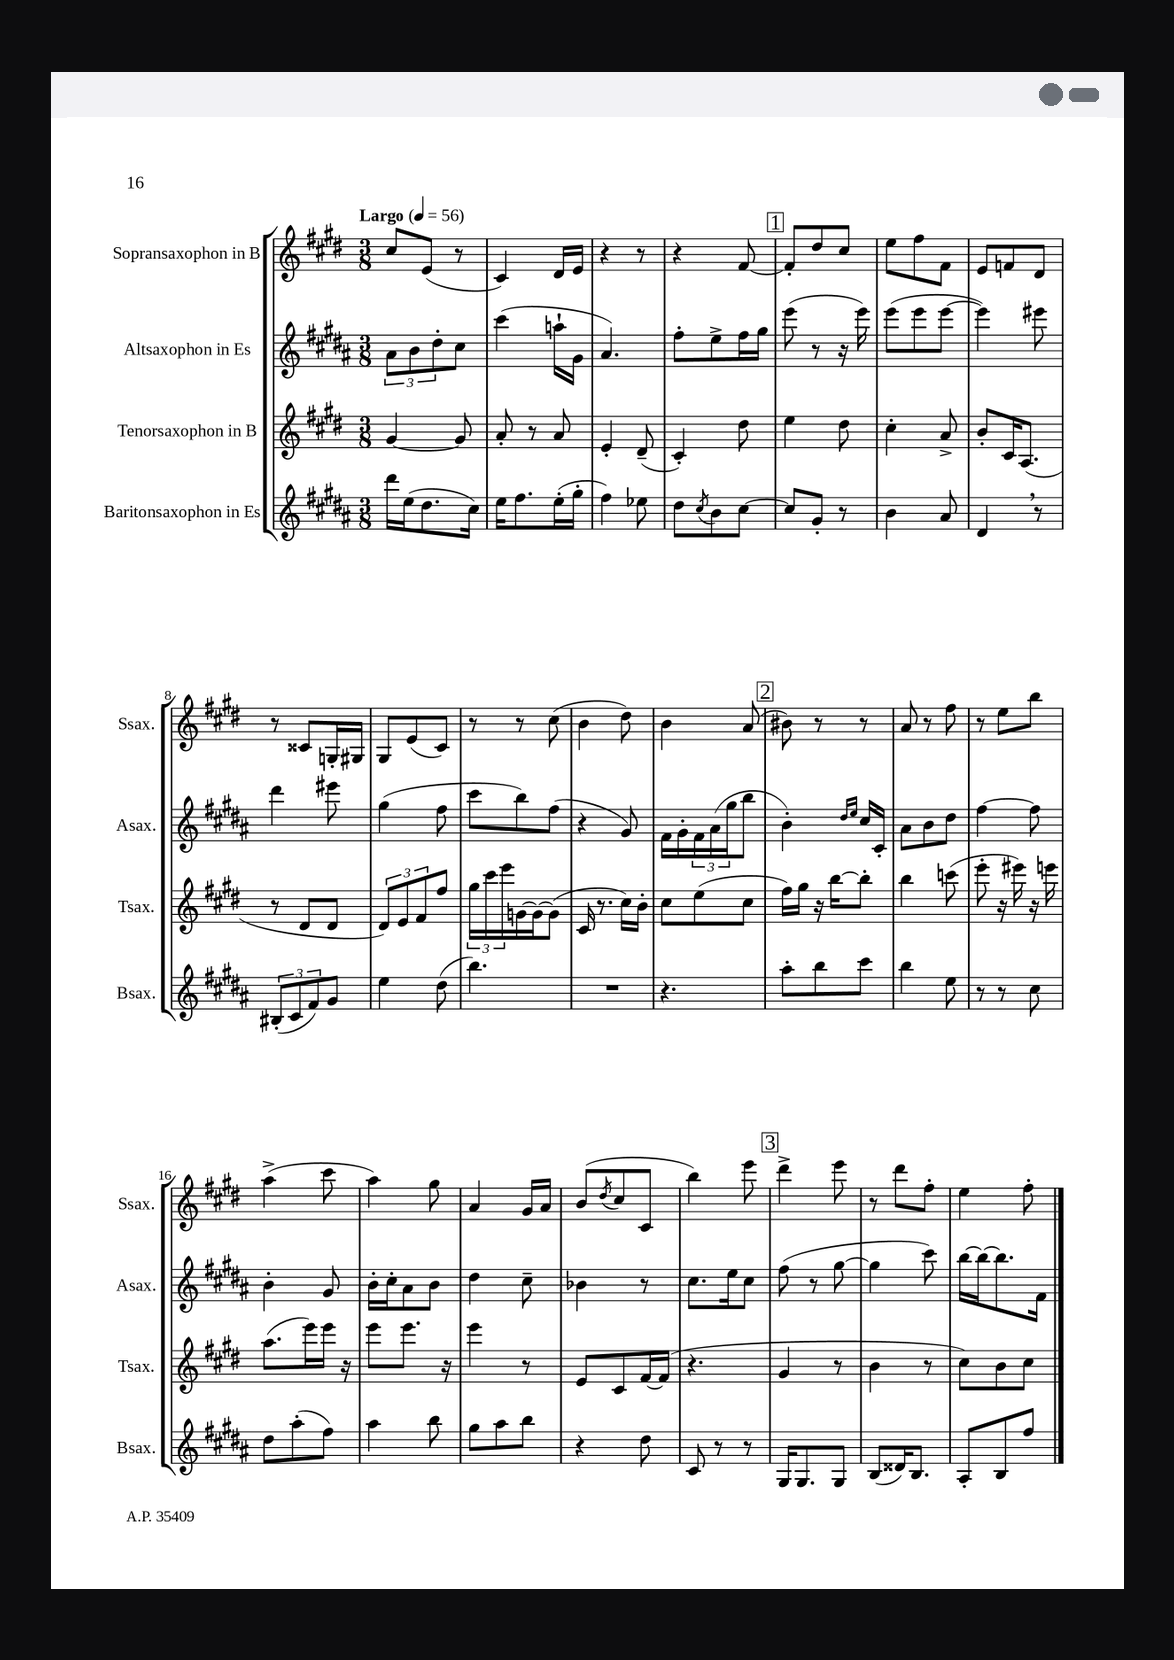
<<
\new StaffGroup <<
\new Staff = "s0" \with { instrumentName = "Sopransaxophon in B" shortInstrumentName = "Ssax." } {
    \clef treble \key e \major \numericTimeSignature \time 3/8 \tempo "Largo" 4 = 56
    cis''8 e'8( r8 |
    cis'4) dis'16 e'16 |
    r4 r8 |
    r4 fis'8~ |
    \mark \markup { \box "1" } fis'8-. dis''8 cis''8 |
    e''8 fis''8 fis'8 |
    e'8 f'8 dis'8 |
    r8 cisis'8 g16-. gis16 |
    gis8 e'8( cis'8) |
    r8 r8 cis''8( |
    b'4 dis''8) |
    b'4 a'8( |
    \mark \markup { \box "2" } bis'8) r8 r8 |
    a'8 r8 fis''8 |
    r8 e''8 b''8 |
    a''4->( cis'''8 |
    a''4) gis''8 |
    a'4 gis'16 a'16 |
    b'8( \acciaccatura { dis''8 } cis''8 cis'8 |
    b''4) e'''8 |
    \mark \markup { \box "3" } dis'''4-> e'''8 |
    r8 dis'''8 fis''8-. |
    e''4 fis''8-. \bar "|." |
}
\new Staff = "s1" \with { instrumentName = "Altsaxophon in Es" shortInstrumentName = "Asax." } {
    \clef treble \key b \major \numericTimeSignature \time 3/8
    \tuplet 3/2 { ais'8 b'8 dis''8-. } cis''8 |
    cis'''4( a''16-! gis'16 |
    ais'4.) |
    fis''8-. e''8-> fis''16 gis''16 |
    \mark \markup { \box "1" } e'''8( r8 r16 e'''16) |
    e'''8( e'''8 e'''8~ |
    e'''4) eis'''8 |
    dis'''4 eis'''8 |
    gis''4( fis''8 |
    cis'''8 b''8) fis''8( |
    r4 gis'8) |
    fis'16 gis'16-. \tuplet 3/2 { fis'16 ais'16( gis''16 } b''8 |
    \mark \markup { \box "2" } b'4-.) \grace { dis''16 e''16 } cis''16 cis'16-. |
    ais'8 b'8 dis''8 |
    fis''4~ fis''8 |
    b'4-. gis'8 |
    b'16-. cis''16-. ais'8 b'8 |
    dis''4 cis''8-- |
    bes'4 r8 |
    cis''8. e''16 cis''8 |
    \mark \markup { \box "3" } fis''8( r8 gis''8~ |
    gis''4 cis'''8) |
    b''16~ b''16~ b''8. fis'16 \bar "|." |
}
\new Staff = "s2" \with { instrumentName = "Tenorsaxophon in B" shortInstrumentName = "Tsax." } {
    \clef treble \key e \major \numericTimeSignature \time 3/8
    gis'4~ gis'8 |
    a'8-. r8 a'8 |
    e'4-. dis'8--( |
    cis'4-.) dis''8 |
    \mark \markup { \box "1" } e''4 dis''8 |
    cis''4-. a'8-> |
    b'8-. cis'16 a8.( |
    r8 dis'8 dis'8 |
    \tuplet 3/2 { dis'8) e'8 fis'8 } fis''8 |
    \tuplet 3/2 { gis''16 cis'''16 e'''16 } g'16~ g'16~ g'8( |
    cis'16 r8. cis''16) b'16-. |
    cis''8 e''8( cis''8 |
    \mark \markup { \box "2" } fis''16) gis''16 r16 b''16~ b''8-. |
    b''4 c'''8( |
    e'''8-. r16 eis'''16) r16 e'''16 |
    a''8.( e'''16) e'''16 r16 |
    e'''8 e'''8. r16 |
    e'''4 r8 |
    e'8 cis'8 fis'16~ fis'16( |
    r4. |
    \mark \markup { \box "3" } gis'4 r8 |
    b'4 r8 |
    cis''8) b'8 cis''8 \bar "|." |
}
\new Staff = "s3" \with { instrumentName = "Baritonsaxophon in Es" shortInstrumentName = "Bsax." } {
    \clef treble \key b \major \numericTimeSignature \time 3/8
    dis'''16 e''16( dis''8. cis''16) |
    e''16 fis''8. e''16-.( gis''16-. |
    fis''4) ees''8 |
    dis''8 \acciaccatura { cis''8 } b'8 cis''8~ |
    \mark \markup { \box "1" } cis''8 gis'8-. r8 |
    b'4 ais'8 |
    dis'4 \breathe r8 |
    \tuplet 3/2 { bis8-.( cis'8 fis'8) } gis'8 |
    e''4 dis''8( |
    b''4.) |
    R4. |
    r4. |
    \mark \markup { \box "2" } ais''8-. b''8 cis'''8 |
    b''4 e''8 |
    r8 r8 cis''8 |
    dis''8 ais''8-.( fis''8) |
    ais''4 b''8 |
    gis''8 ais''8 b''8 |
    r4 dis''8 |
    cis'8 r8 r8 |
    \mark \markup { \box "3" } gis16 gis8. gis8 |
    b8( disis'16) b8. |
    ais8-. b8 fis''8 \bar "|." |
}
>>
>>
